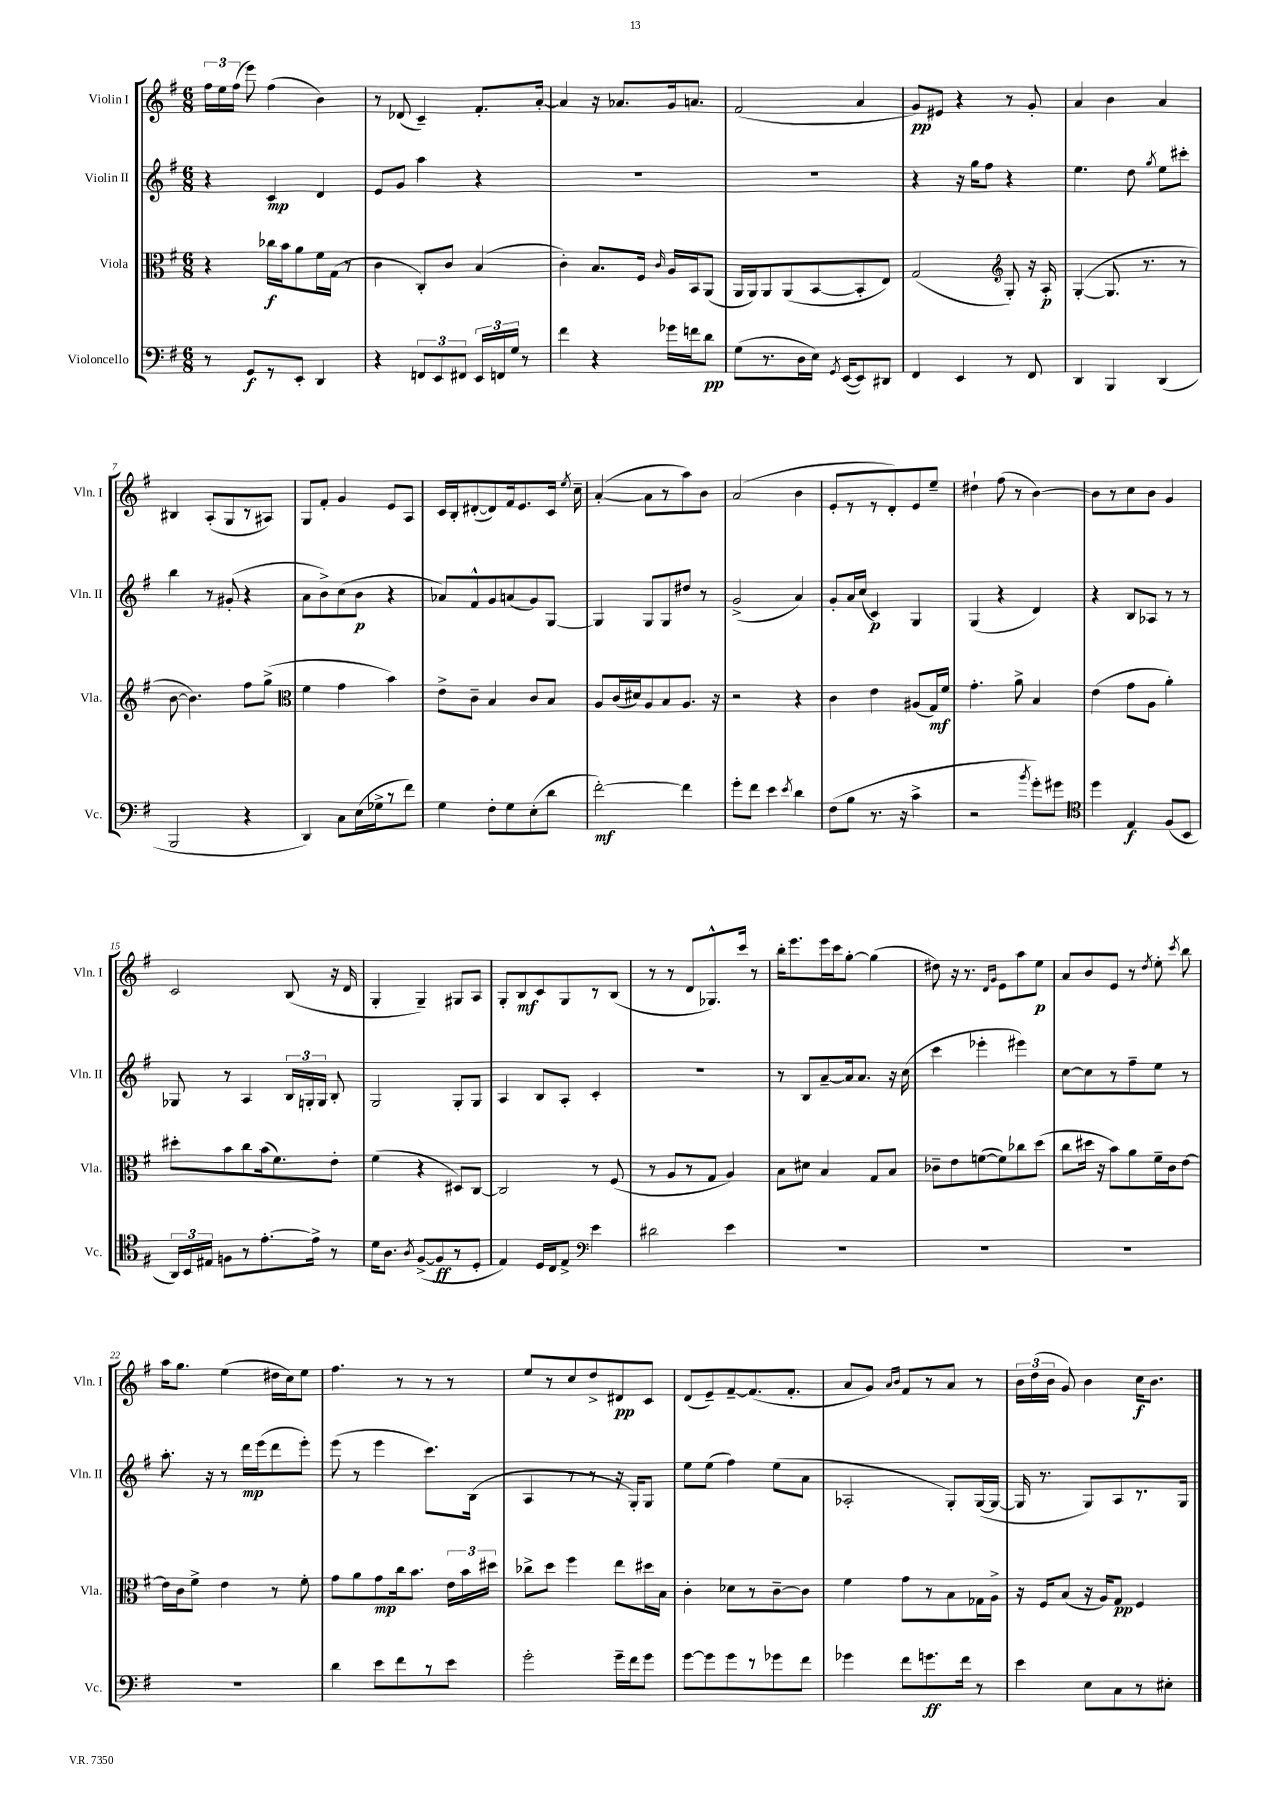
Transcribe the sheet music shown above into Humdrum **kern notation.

**kern	**kern	**kern	**kern
*staff4	*staff3	*staff2	*staff1
*clefF4	*clefC3	*clefG2	*clefG2
*k[f#]	*k[f#]	*k[f#]	*k[f#]
*M6/8	*M6/8	*M6/8	*M6/8
8r	4r	4r	24ff#
.	.	.	24ee
.	.	.	(24ff#
8GG	.	.	8eee)
8r	16cc-	4c	(4ff#
.	16b	.	.
8EE'	8a	.	.
4DD	16f#	4d	4b)
.	(16G	.	.
.	8r	.	.
=	=	=	=
4r	4c	8e	8r
.	.	8g	(8d-
12FF	8C')	4aa	4c~)
12EE	.	.	.
.	8c	.	.
12FF#	.	.	.
24EE	(4B	4r	8.f#'
24FF	.	.	.
24G	.	.	.
8r	.	.	.
.	.	.	[16a'
=	=	=	=
4f#	4c')	2.r	4a]
4r	8.B	.	16r
.	.	.	8.a-
.	16F#	.	.
.	16qqc	.	.
16g-	16A	.	16g
16f	16BB	.	8.a
8d	(8AA	.	.
=	=	=	=
(8G	16AA	2.r	(2f#
.	16AA)	.	.
8.r	8AA	.	.
.	(8AA	.	.
16D	.	.	.
16E)	[8BB	.	.
8qGG	.	.	.
([16EE	.	.	.
8EE])	8BB']	.	4a
8DD#	8E)	.	.
=	=	=	=
4FF#	(2G	4r	8g)
.	.	.	8e#
4EE	.	16r	4r
.	.	16gg	.
.	.	8ff#	.
*	*clefG2	*	*
8r	8G')	4r	8r
8FF#	16r	.	8g'
.	16A'	.	.
=	=	=	=
4DD	([4G'	4.ee	4a
4BBB	8.G]	.	4b
.	.	8dd	.
.	8.r	.	.
.	.	8qgg	.
(4DD	.	8ee	4a
.	8r	8ccc#'	.
=	=	=	=
2BBB	[8b	4bb	4B#
.	4.b])	.	.
.	.	8r	(8A'
.	.	(8g#'	8G
4r	8ff#	4r	8r
.	(8gg^	.	8A#)
=	=	=	=
*	*clefC3	*	*
4DD)	4f#	8a	8G
.	.	8b^)	8f#'
8C	4g	(8cc	4g
(16E	.	8b	.
16G-^	.	.	.
8r	4b)	4r	8e
8f#)	.	.	8A
=	=	=	=
4G	8e^	8a-)	16c
.	.	.	16B'
.	8c~	8f#^^	([8d#'
8F#'	4B	8g	8d#])
8G	.	(8a	16f#
.	.	.	8.e
(8E'	8c	8g)	.
8d	8B	[8G	16c
.	.	.	8qee
.	.	.	16cc~
=	=	=	=
[2f#')	8A	4G]	([4a'
.	(16c	.	.
.	16d#)	.	.
.	8A	8G	8a]
.	8B	8G	8r
4f#]	8.A	8dd#	8aa)
.	.	8r	8b
.	16r	.	.
=	=	=	=
8g'	2r	(2g^	(2a
8f#	.	.	.
4e	.	.	.
8qe	.	.	.
4d	4r	4a)	4b
=	=	=	=
(8F#	4c	8g'	8e'
8B	.	16a	8r
.	.	(16cc	.
8.r	4e	4c)	8r
.	.	.	8d')
16r	.	.	.
4c^	(8A#	4G	8e
.	16G)	.	8ee~
.	16f#	.	.
=	=	=	=
2r	4.g'	(4G	4dd#`
.	.	4r	(8ff#
.	8a^	.	8r
8qb	.	.	.
8g')	4B	4d)	[4b)
8g#	.	.	.
=	=	=	=
*clefC4	*	*	*
4dd	(4e	4r	8b]
.	.	.	8r
4E	8g	8B	8cc
.	8A	8A-	8b
(8F#	4a')	8r	4g
8BB	.	8r	.
=	=	=	=
24AA)	8dd#'	8G-	2c
24BB	.	.	.
24E#	.	.	.
8F	8b	8r	.
8r	8cc	4A	.
[8.e'	(16b	.	.
.	8.f#)	.	.
.	.	24B	(8B
.	.	24G'	.
16e^]	.	.	.
.	.	24G	.
8r	8e'	8B'	16r
.	.	.	16d
=	=	=	=
16d	(4f#	2G	4G'
8.A	.	.	.
8qA	.	.	.
([8F#^	4r	.	4G~)
8F#]	.	.	.
8r	8D#)	8G'	8G#
8D'	[8C	8G	8A
=	=	=	=
4E)	2C]	4A	8G'
.	.	.	8B
16D	.	8B	8c
16C	.	.	.
8E^	.	8A'	8G
*clefF4	*	*	*
4e	8r	4c'	8r
.	(8F#	.	(8B
=	=	=	=
2d#	8r	2.r	8r
.	8A	.	8r
.	8r	.	8d
.	8G	.	8.G-^^)
4e	4A)	.	.
.	.	.	16ccc
.	.	.	8r
=	=	=	=
2.r	8B	8r	16bb'
.	.	.	8.eee
.	8d#	8B	.
.	4B	[8a~	16eee
.	.	.	16ccc
.	.	16a]	[8gg'
.	.	8.a	.
.	8G	.	(4gg]
.	8B	16r	.
.	.	(16cc	.
=	=	=	=
2.r	8c-~	4ccc	8dd#)
.	8e	.	16r
.	.	.	8.r
.	([8f	4eee-'	.
.	.	.	16qqd
.	.	.	16qqg
.	8f])	.	8e
.	8cc-	4eee#)	8aa
.	(8dd	.	8ee
=	=	=	=
2.r	8cc	[8cc	8a
.	16dd#	8cc]	8b
.	16r	.	.
.	8b)	8r	8e
.	8a	8ff#~	8r
.	.	.	8qdd
.	16f#~	8ee	8ee'
.	16c	.	.
.	.	.	8qccc
.	[8e	8r	8bb
=	=	=	=
2.r	16e]	8.aa'	16aa
.	16c	.	8.gg
.	8f#^	.	.
.	.	16r	.
.	4e	8r	(4ee
.	.	16ddd	.
.	.	(16eee	.
.	8r	8ddd	16dd#
.	.	.	16cc)
.	8f#'	8eee')	8ee
=	=	=	=
4d	8g	(8eee	4.ff#
.	8a	8r	.
8e	8g	4eee	.
8f#	16cc	.	8r
.	8.b	.	.
8r	.	8.ccc)	8r
8e	24e	.	8r
.	24b	.	.
.	.	(16B	.
.	24dd#	.	.
=	=	=	=
2g'	8cc-^	4A	8ee
.	8dd	.	8r
.	4ff#	8r	8cc
.	.	8r	8dd^
16g~	8ee	16r	8d#
16f#	.	16G')	.
8g	16dd#	8G	8c
.	16B	.	.
=	=	=	=
[8g	4c'	8ee	(8d
8g]	.	(8ee	8e~)
8g	8d-	4ff#)	[8f#~
8r	8r	.	(8.f#]
8g-	[8c~	(8ee	.
.	.	.	8.f#'
8f#	8c]	8a	.
=	=	=	=
4g-	4f#	2A-'	8a
.	.	.	8g)
.	.	.	16qqa
.	.	.	16qqb
8f#	8g	.	8f#
8.g	8r	.	8r
.	8B	8G')	8a
16f#	.	.	.
8r	16G-	([16G	8r
.	16A^	16G_	.
=	=	=	=
4e	16r	16G]	24b
.	.	.	(24dd
.	16F#	8.r	.
.	.	.	24b
.	(8B	.	8g)
8E	16r	8G)	4b
.	16A)	.	.
8C	8G	8A	.
8r	4F#	8.r	16cc
.	.	.	8.b
8E#'	.	.	.
.	.	16G	.
==	==	==	==
*-	*-	*-	*-
